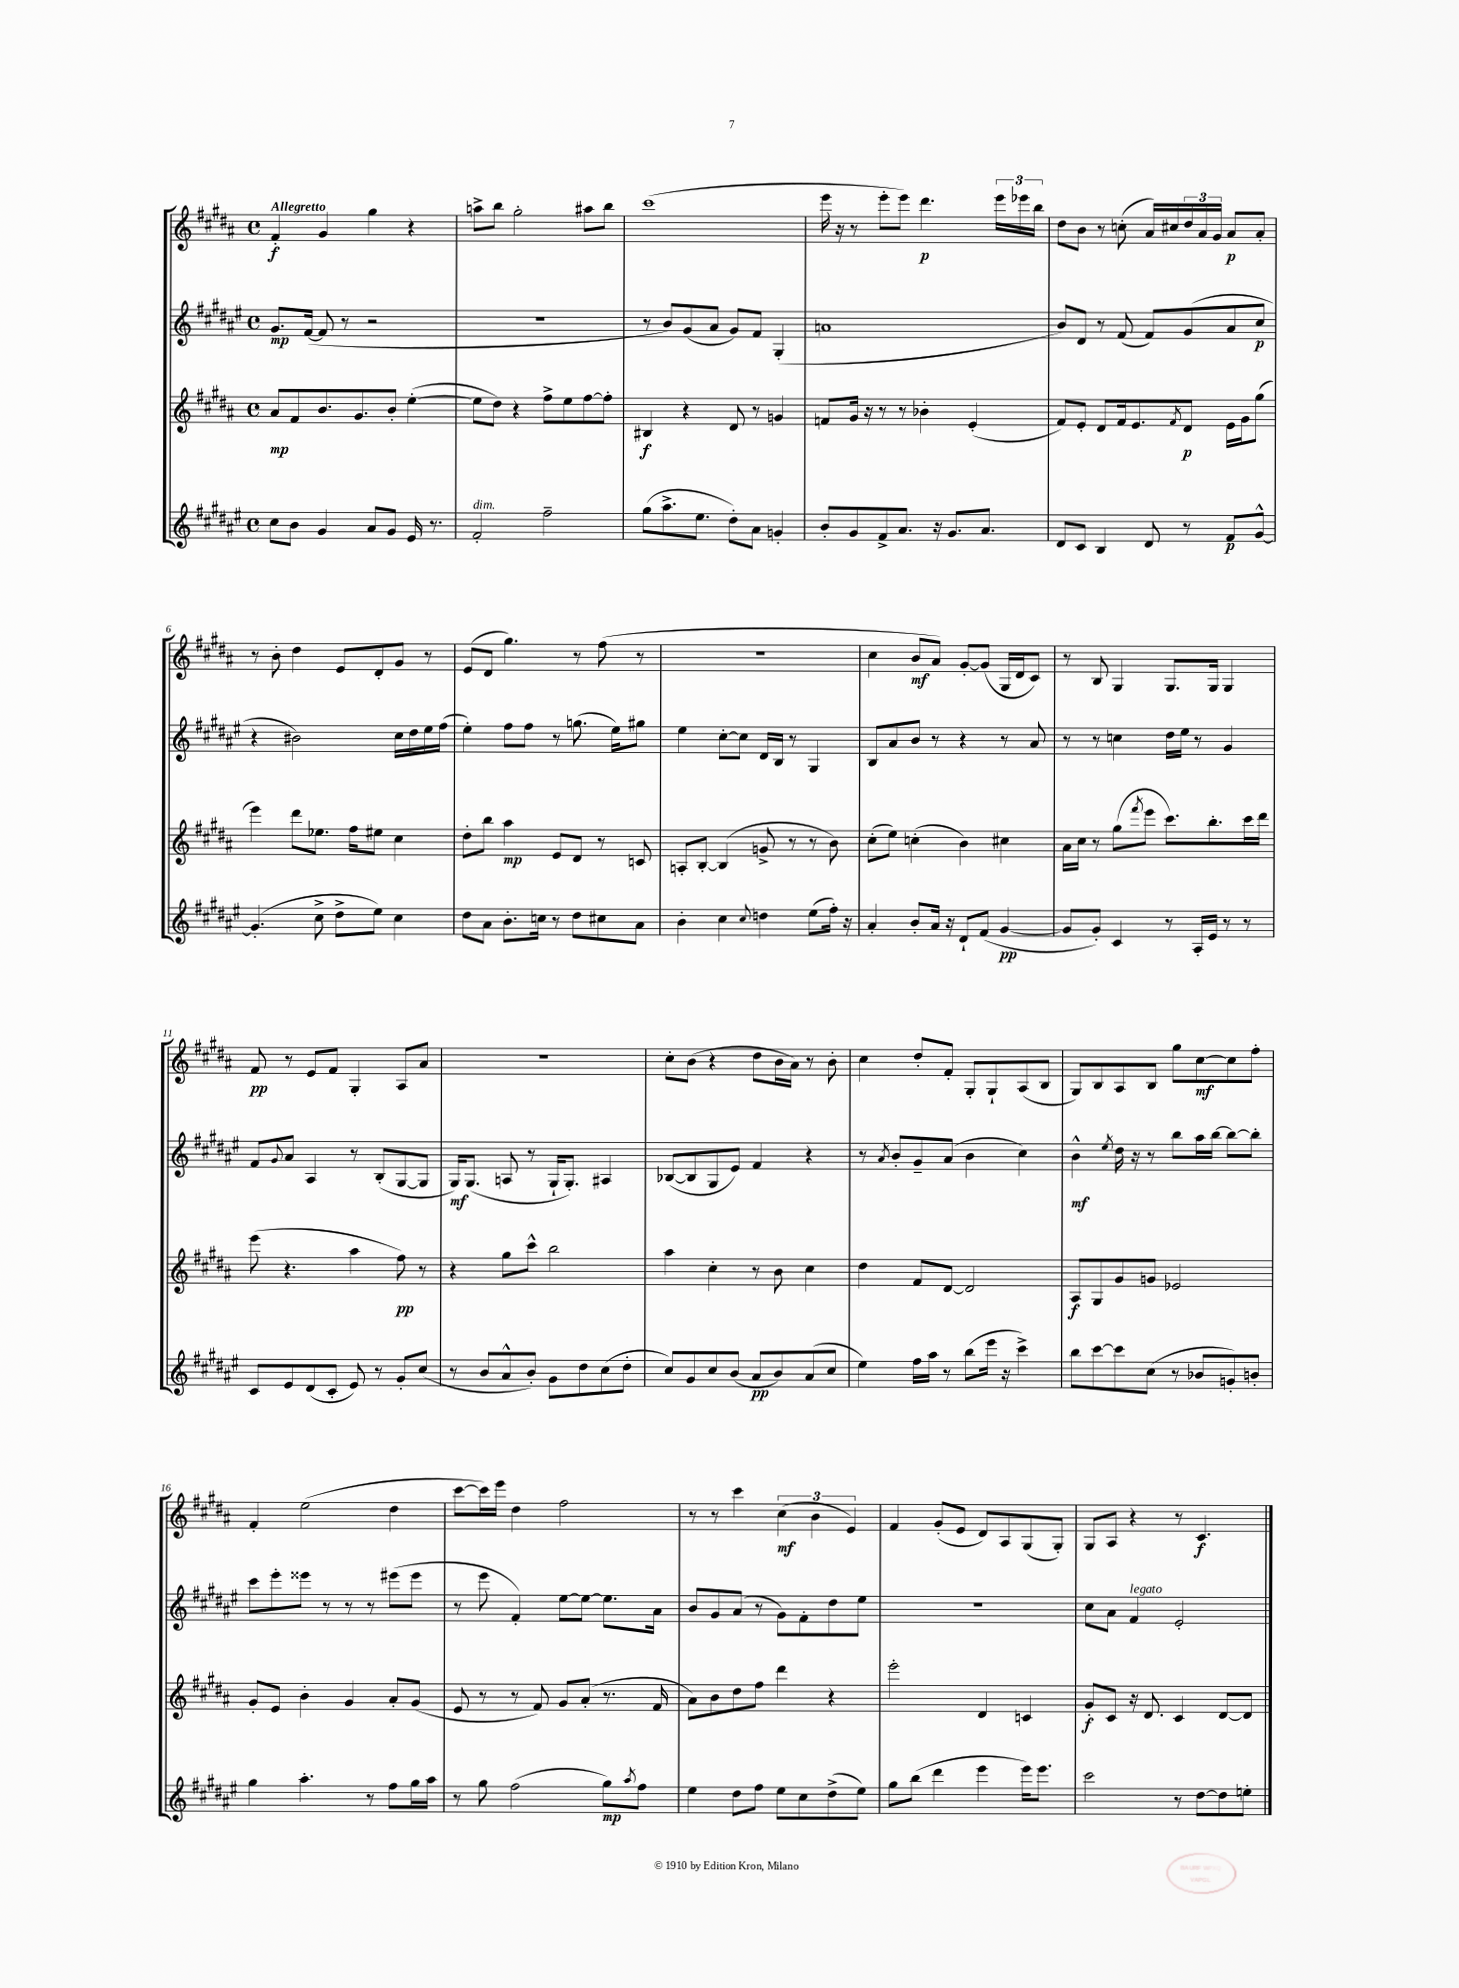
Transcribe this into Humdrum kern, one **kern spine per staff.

**kern	**dynam	**kern	**dynam	**kern	**dynam	**kern	**dynam
*part4	*part4	*part3	*part3	*part2	*part2	*part1	*part1
*staff4	*staff4	*staff3	*staff3	*staff2	*staff2	*staff1	*staff1
*clefG2	*	*clefG2	*	*clefG2	*	*clefG2	*
*k[f#c#g#d#a#e#]	*	*k[f#c#g#d#a#]	*	*k[f#c#g#d#a#e#]	*	*k[f#c#g#d#a#]	*
*M4/4	*	*M4/4	*	*M4/4	*	*M4/4	*
*met(c)	*	*met(c)	*	*met(c)	*	*met(c)	*
=1	=1	=1	=1	=1	=1	=1	=1
!	!	!	!	!	!	!LO:TX:a:B:t=Allegretto	!
8cc#\L	.	8a#/L	mp	8.g#/L	mp	4f#'/	f
8b\J	.	8f#/	.	.	.	.	.
.	.	.	.	([16f#/Jk	.	.	.
4g#/	.	8.b/	.	8f#/]	.	4g#/	.
.	.	.	.	8r	.	.	.
.	.	8.g#/	.	.	.	.	.
8a#/L	.	.	.	2r	.	4gg#\	.
8g#/J	.	8b'/J	.	.	.	.	.
16e#/	.	([4ee'\	.	.	.	4r	.
8.r	.	.	.	.	.	.	.
=2	=2	=2	=2	=2	=2	=2	=2
!LO:TX:a:i:t=dim.	!	!	!	!	!	!	!
2f#'/	.	8ee\L]	.	1r	.	8aan^\L	.
.	.	8dd#\J)	.	.	.	8bb\J	.
.	.	4r	.	.	.	2gg#'\	.
2ff#~\	.	8ff#^\L	.	.	.	.	.
.	.	8ee\	.	.	.	.	.
.	.	[8ff#\	.	.	.	8aa#X\L	.
.	.	8ff#'\J]	.	.	.	8bb\J	.
=3	=3	=3	=3	=3	=3	=3	=3
(8gg#\L	.	4B#X/	f	8r	.	(1ccc#	.
8.aa#^\	.	.	.	8b/L)	.	.	.
.	.	4r	.	(8g#/	.	.	.
8.ee#\J	.	.	.	.	.	.	.
.	.	.	.	8a#/J	.	.	.
8dd#'\L)	.	8d#/	.	8g#/L)	.	.	.
8a#\J	.	8r	.	8f#/J	.	.	.
4gn'/	.	4gn/	.	(4G#'/	.	.	.
=4	=4	=4	=4	=4	=4	=4	=4
8b'/L	.	8fn/L	.	1an	.	16eee\	.
.	.	.	.	.	.	16r	.
8g#/	.	16g#/Jk	.	.	.	8r	.
.	.	16r	.	.	.	.	.
8f#^/	.	8r	.	.	.	8eee'\L	.
8.a#/J	.	8r	.	.	.	8eee\J)	.
.	.	4b-X'\	.	.	.	4.ddd#\	p
16r	.	.	.	.	.	.	.
8.g#/L	.	.	.	.	.	.	.
.	.	(4e'/	.	.	.	.	.
8.a#/J	.	.	.	.	.	.	.
.	.	.	.	.	.	24eee\LL	.
.	.	.	.	.	.	24eee-X\	.
.	.	.	.	.	.	24bb\JJ	.
=5	=5	=5	=5	=5	=5	=5	=5
8d#/L	.	8f#/L)	.	8b/L)	.	8dd#\L	.
8c#/J	.	8e'/J	.	8d#/J	.	8b\J	.
4B/	.	8d#/L	.	8r	.	8r	.
.	.	16f#/k	.	(8f#/	.	(8ccn'\	.
.	.	8.e/	.	.	.	.	.
8d#/	.	.	.	8f#/L)	.	16a#/LL)	.
.	.	.	.	.	.	16cc#X/	.
.	.	8qf#/	.	.	.	.	.
8r	.	8d#/J	p	(8g#/	.	24dd#/	.
.	.	.	.	.	.	24a#/	.
.	.	.	.	.	.	24g#/JJ	.
8f#/L	p	16e\LL	.	8a#/	.	8a#/L	p
.	.	16g#\J	.	.	.	.	.
[8g#^^/J	.	(8gg#\J	.	8cc#/J	p	8a#'/J	.
!!LO:LB:g=z
=6	=6	=6	=6	=6	=6	=6	=6
(4.g#'/]	.	4eee\)	.	4r	.	8r	.
.	.	.	.	.	.	8b'\	.
.	.	8ddd#\L	.	2b#X\)	.	4dd#\	.
8cc#^\	.	8.ee-X\J	.	.	.	.	.
8dd#^\L	.	.	.	.	.	8e/L	.
.	.	16ff#\KL	.	.	.	.	.
8ee#\J)	.	8ee#X\J	.	.	.	8d#'/	.
4cc#\	.	4cc#\	.	16cc#\LL	.	8g#/J	.
.	.	.	.	16dd#\	.	.	.
.	.	.	.	16ee#\	.	8r	.
.	.	.	.	(16ff#\JJ	.	.	.
=7	=7	=7	=7	=7	=7	=7	=7
8dd#\L	.	8dd#'\L	.	4ee#'\)	.	(8e/L	.
8a#\J	.	8bb\J	.	.	.	8d#/J	.
8.b'\L	.	4aa#\	mp	8ff#\L	.	4.gg#\)	.
.	.	.	.	8ff#\J	.	.	.
16ccn\Jk	.	.	.	.	.	.	.
8r	.	8e/L	.	8r	.	.	.
8dd#\L	.	8d#/J	.	(8.ggn\	.	8r	.
8cc#X\	.	8r	.	.	.	(8ff#\	.
.	.	.	.	16ee#\KL)	.	.	.
8a#\J	.	8cn/	.	8gg#X\J	.	8r	.
=8	=8	=8	=8	=8	=8	=8	=8
4b'\	.	8An'/L	.	4ee#\	.	1r	.
.	.	[8B'/J	.	.	.	.	.
4cc#\	.	(4B/]	.	[8cc#'\L	.	.	.
.	.	.	.	8cc#\J]	.	.	.
8qqcc#/	.	.	.	.	.	.	.
4ddn\	.	8gn^/	.	16d#/LL	.	.	.
.	.	.	.	16B/JJ	.	.	.
.	.	8r	.	8r	.	.	.
(8ee#\L	.	8r	.	4G#/	.	.	.
16ff#'\Jk)	.	8b\)	.	.	.	.	.
16r	.	.	.	.	.	.	.
=9	=9	=9	=9	=9	=9	=9	=9
4a#'/	.	(8cc#'\L	.	8B/L	.	4cc#\	.
.	.	8ee\J)	.	8a#/	.	.	.
8b'/L	.	(4ccn'\	.	8b/J	.	8b/L	mf
16a#/Jk	.	.	.	8r	.	8a#/J)	.
16r	.	.	.	.	.	.	.
8d#`/L	.	4b\)	.	4r	.	[8g#'/L	.
(8f#/J	.	.	.	.	.	(8g#/J]	.
[4g#/	pp	4cc#X\	.	8r	.	16G#/LL	.
.	.	.	.	.	.	16d#/J	.
.	.	.	.	8a#/	.	8c#/J)	.
=10	=10	=10	=10	=10	=10	=10	=10
8g#/L]	.	16a#\LL	.	8r	.	8r	.
.	.	16cc#\JJ	.	.	.	.	.
8g#'/J)	.	8r	.	8r	.	8B/	.
4c#/	.	(8gg#\L	.	4ccn\	.	4G#/	.
.	.	8qfff#/	.	.	.	.	.
.	.	8eee\J	.	.	.	.	.
8r	.	8.ccc#\L)	.	16dd#\LL	.	8.G#/L	.
.	.	.	.	16ee#\JJ	.	.	.
16A#'/LL	.	.	.	8r	.	.	.
16e#/JJ	.	8.bb'\	.	.	.	16G#/Jk	.
8r	.	.	.	4g#/	.	4G#/	.
8r	.	16ccc#\L	.	.	.	.	.
.	.	16ddd#\JJ	.	.	.	.	.
!!LO:LB:g=z
=11	=11	=11	=11	=11	=11	=11	=11
8c#/L	.	(8eee\	.	8f#/L	.	8f#/	pp
.	.	.	.	8qqg#/	.	.	.
8e#/	.	4.r	.	8a#/J	.	8r	.
(8d#/	.	.	.	4A#/	.	8e/L	.
8c#'/J	.	.	.	.	.	8f#/J	.
8e#/)	.	4aa#\	.	8r	.	4G#'/	.
8r	.	.	.	(8B'/L	.	.	.
8g#'/L	.	8ff#\)	pp	[8G#/	.	8A#/L	.
(8cc#/J	.	8r	.	8G#/J]	.	8a#/J	.
=12	=12	=12	=12	=12	=12	=12	=12
8r	.	4r	.	16G#/KL)	mf	1r	.
.	.	.	.	(8.G#/J	.	.	.
8b/L	.	.	.	.	.	.	.
8a#^^/	.	8gg#\L	.	8An/	.	.	.
8b'/J)	.	8ccc#^^\J	.	8r	.	.	.
8g#\L	.	2bb\	.	16G#`/KL	.	.	.
.	.	.	.	8.G#'/J)	.	.	.
8dd#\	.	.	.	.	.	.	.
(8cc#\	.	.	.	4A#X/	.	.	.
8dd#'\J	.	.	.	.	.	.	.
=13	=13	=13	=13	=13	=13	=13	=13
8cc#/L)	.	4aa#\	.	([8B-X/L	.	8cc#'\L	.
8g#/	.	.	.	8B-/]	.	(8b\J	.
8cc#/	.	4cc#'\	.	8G#/	.	4r	.
(8b/J	.	.	.	8e#/J)	.	.	.
8a#/L	pp	8r	.	4f#/	.	8dd#\L	.
8b/)	.	8b\	.	.	.	16b\L	.
.	.	.	.	.	.	16a#\JJ)	.
(8a#/	.	4cc#\	.	4r	.	8r	.
8cc#/J	.	.	.	.	.	8b'\	.
=14	=14	=14	=14	=14	=14	=14	=14
4ee#\)	.	4dd#\	.	8r	.	4cc#\	.
.	.	.	.	8qa#/	.	.	.
.	.	.	.	8b'/L	.	.	.
16ff#\LL	.	8f#/L	.	8g#~/	.	8dd#'/L	.
16aa#\JJ	.	.	.	.	.	.	.
8r	.	[8d#/J	.	(8a#/J	.	8f#'/J	.
(8bb\L	.	2d#/]	.	4b\	.	8G#'/L	.
16eee#\Jk	.	.	.	.	.	8G#`/	.
16r	.	.	.	.	.	.	.
4ccc#^\)	.	.	.	4cc#\)	.	(8A#/	.
.	.	.	.	.	.	8B/J	.
=15	=15	=15	=15	=15	=15	=15	=15
8bb\L	.	8A#/L	f	4b^^\	mf	8G#/L)	.
[8ccc#\	.	8G#/	.	.	.	8B/	.
.	.	.	.	8qee#/	.	.	.
8ccc#\]	.	8g#/	.	16dd#\	.	8A#/	.
.	.	.	.	16r	.	.	.
(8cc#\J	.	8gn/J	.	8r	.	8B/J	.
8r	.	2e-X/	.	8bb\L	.	8gg#\L	.
8b-X/L	.	.	.	16aa#\L	.	[8cc#\	mf
.	.	.	.	[16bb\JJ	.	.	.
8gn'/)	.	.	.	8bb\L_	.	8cc#\]	.
8bn'/J	.	.	.	8bb'\J]	.	8ff#'\J	.
!!LO:LB:g=z
=16	=16	=16	=16	=16	=16	=16	=16
4gg#\	.	8g#'/L	.	8ccc#\L	.	4f#'/	.
.	.	8e/J	.	8eee#'\	.	.	.
4.aa#'\	.	4b'\	.	8eee##X\J	.	(2ee\	.
.	.	.	.	8r	.	.	.
.	.	4g#/	.	8r	.	.	.
8r	.	.	.	8r	.	.	.
8ff#\L	.	8a#'/L	.	(8eee#X\L	.	4dd#\	.
16gg#\L	.	(8g#/J	.	8eee#\J	.	.	.
16aa#\JJ	.	.	.	.	.	.	.
=17	=17	=17	=17	=17	=17	=17	=17
8r	.	8e/	.	8r	.	[8ccc#\L	.
8gg#\	.	8r	.	8eee#\	.	16ccc#\L])	.
.	.	.	.	.	.	16eee\JJ	.
(2ff#\	.	8r	.	4f#'/)	.	4dd#\	.
.	.	8f#/)	.	.	.	.	.
.	.	8g#/L	.	[8ee#\L	.	2ff#\	.
.	.	(8a#'/J	.	8ee#\J_	.	.	.
8gg#\L)	mp	8.r	.	8.ee#\L]	.	.	.
8qaa#/	.	.	.	.	.	.	.
8ff#\J	.	.	.	.	.	.	.
.	.	16f#/	.	16a#\Jk	.	.	.
=18	=18	=18	=18	=18	=18	=18	=18
4ee#\	.	8a#\L)	.	8b/L	.	8r	.
.	.	8b\	.	8g#/	.	8r	.
8dd#\L	.	8dd#\	.	(8a#/J	.	4ccc#\	.
8ff#\J	.	8ff#\J	.	8r	.	.	.
8ee#\L	.	4ddd#\	.	8g#\L)	.	(6cc#\	mf
8cc#\	.	.	.	8f#'\	.	.	.
.	.	.	.	.	.	6b\	.
(8dd#^\	.	4r	.	8dd#\	.	.	.
.	.	.	.	.	.	6e/)	.
8ee#\J)	.	.	.	8ee#\J	.	.	.
=19	=19	=19	=19	=19	=19	=19	=19
8gg#\L	.	2eee'\	.	1r	.	4f#/	.
(8bb\J	.	.	.	.	.	.	.
4ddd#\	.	.	.	.	.	(8g#'/L	.
.	.	.	.	.	.	8e/J	.
4eee#\	.	4d#/	.	.	.	8d#/L)	.
.	.	.	.	.	.	8A#/	.
16eee#\KL)	.	4cn/	.	.	.	(8G#/	.
8.eee#\J	.	.	.	.	.	.	.
.	.	.	.	.	.	8G#'/J)	.
=20	=20	=20	=20	=20	=20	=20	=20
2ccc#\	.	8g#'/L	f	8cc#\L	.	8G#/L	.
.	.	8c#/J	.	8a#\J	.	8A#/J	.
!	!	!	!	!LO:TX:a:i:t=legato	!	!	!
.	.	16r	.	4f#/	.	4r	.
.	.	8.d#/	.	.	.	.	.
8r	.	4c#/	.	2e#'/	.	8r	.
[8dd#\L	.	.	.	.	.	4.c#/	f
8dd#\]	.	[8d#/L	.	.	.	.	.
8een'\J	.	8d#/J]	.	.	.	.	.
==	==	==	==	==	==	==	==
*-	*-	*-	*-	*-	*-	*-	*-
